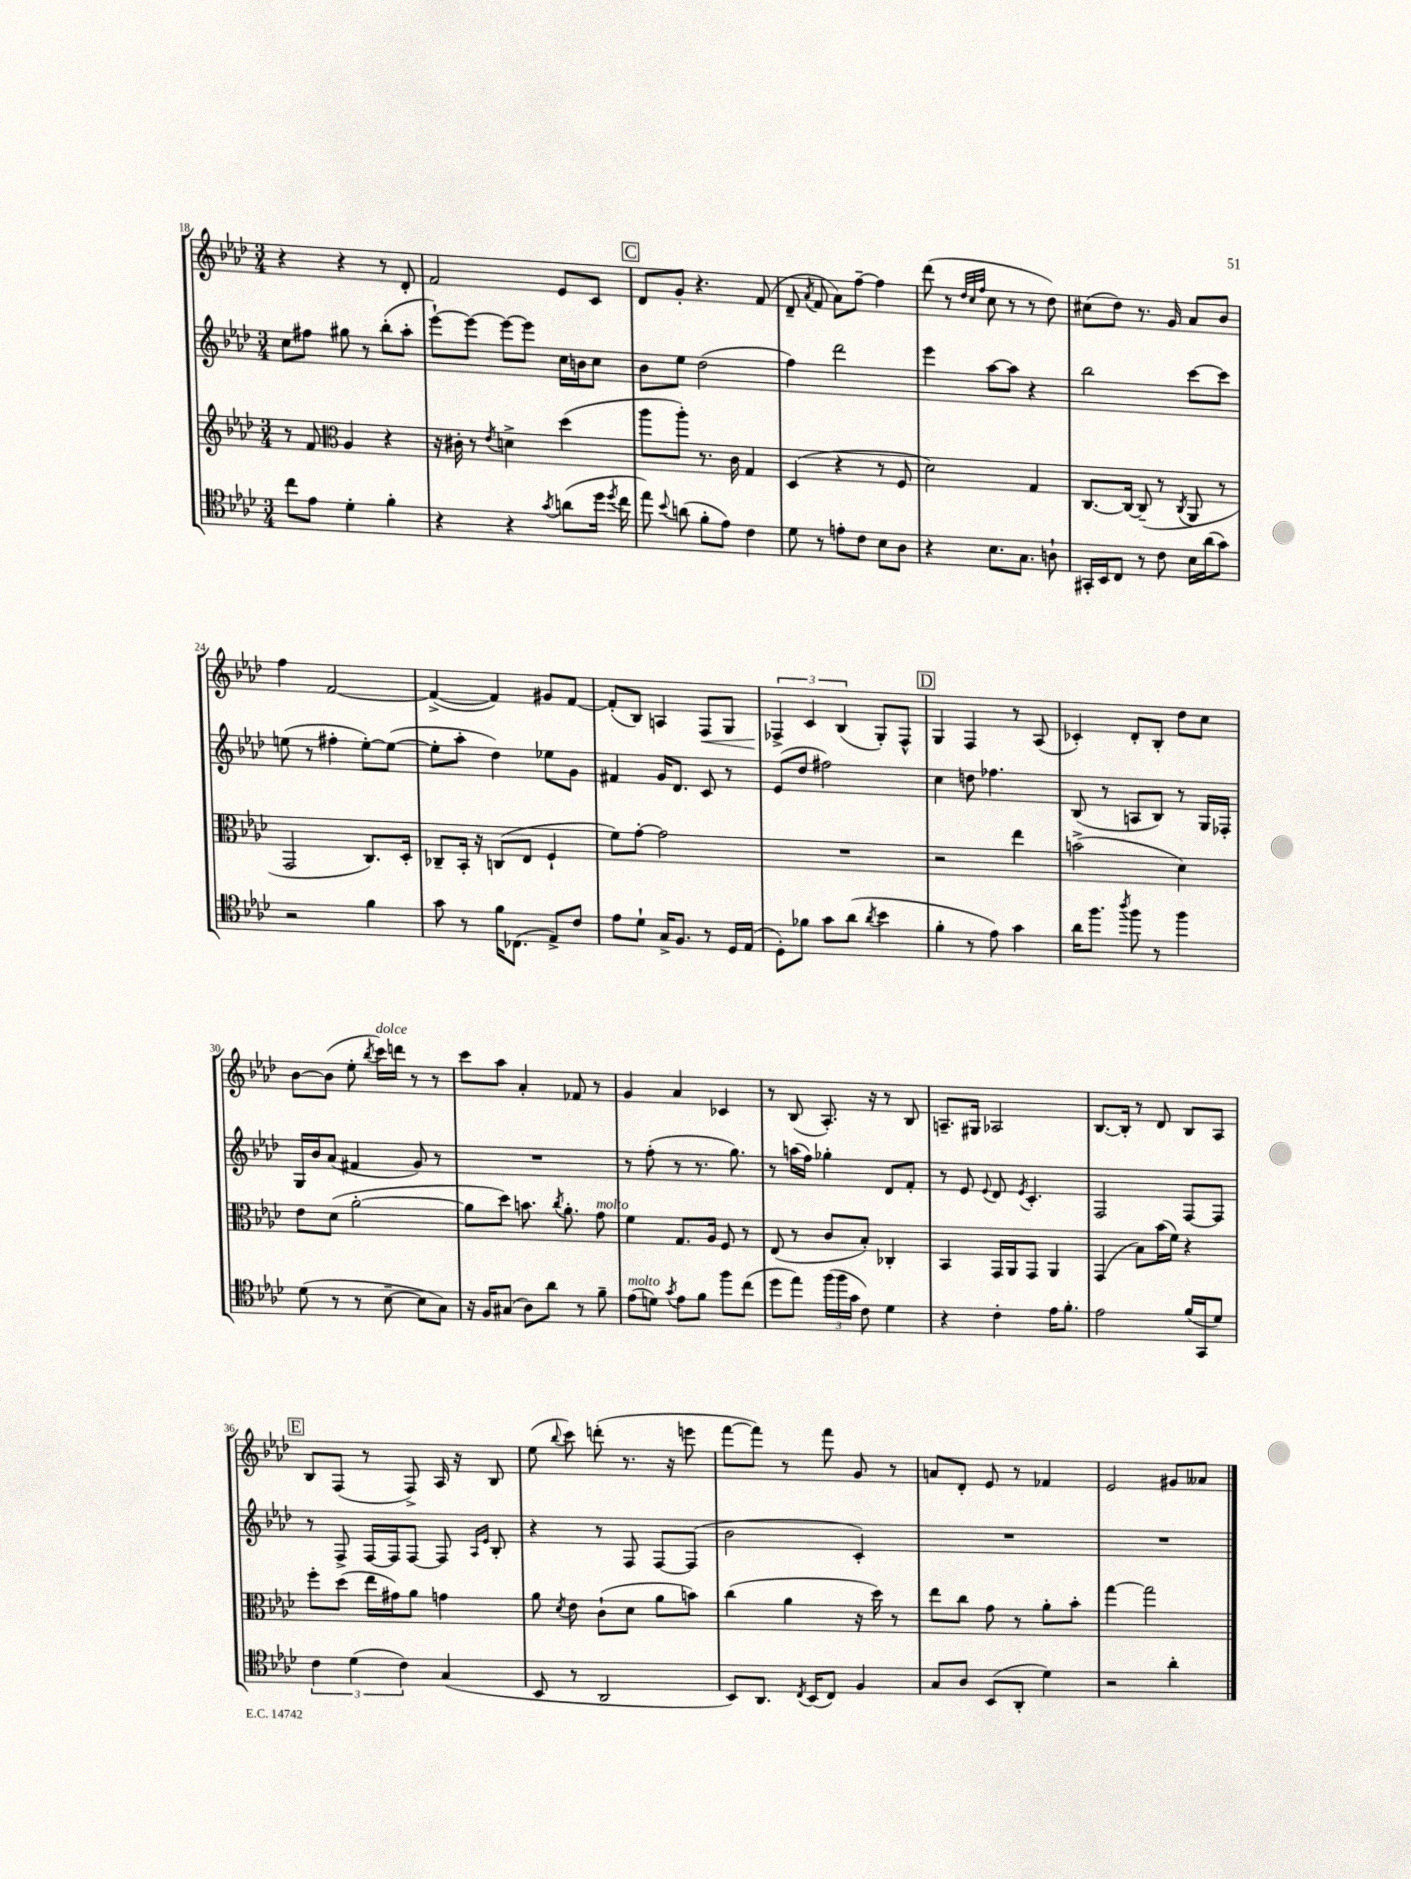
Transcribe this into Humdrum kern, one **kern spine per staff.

**kern	**kern	**kern	**kern
*staff4	*staff3	*staff2	*staff1
*clefC4	*clefG2	*clefG2	*clefG2
*k[b-e-a-d-]	*k[b-e-a-d-]	*k[b-e-a-d-]	*k[b-e-a-d-]
*M3/4	*M3/4	*M3/4	*M3/4
8cc	8r	8cc	4r
8e-	8f	8ff#	.
*	*clefC3	*	*
4d-'	4A-	8gg#	4r
.	.	8r	.
4f'	4r	(8bb-'	8r
.	.	8aa-'	8d-'
=	=	=	=
4r	16r	[8eee-`)	2f
.	16c#'	.	.
.	8r	8eee-_	.
.	8qe-	.	.
4r	4d^	8eee-_	.
.	.	8eee-]	.
8qg	.	.	.
(8a	(4dd-	16cc	8e-
.	.	16b	.
16dd-	.	8cc	8c
8qdd-	.	.	.
16cc	.	.	.
=	=	=	=
8ee-)	8aa-	8b-	8d-
8qqb-	.	.	.
(8a	8aa-')	8ee-	8g'
8f'	8.r	(2dd-	4.r
8e-)	.	.	.
.	16c	.	.
4c	4G	.	.
.	.	.	(8f
=	=	=	=
8d-	(4D-	4ff)	8d-~
.	.	.	8qa-
8r	.	.	8f
8e'	4r	2ddd-	8a-)
8c	.	.	[8ff~
8B-	8r	.	4ff]
8A-	8F	.	.
=	=	=	=
4r	2d-)	4eee-	(8ddd-
.	.	.	8r
.	.	.	32qqdd-
.	.	.	32qqcc
.	.	.	32qqff
8.B-	.	[8aa-	8cc
.	.	8aa-]	8r
8.G	.	.	.
.	4G	4r	8r
8A`	.	.	8dd-)
=	=	=	=
16GG#'	[8.C	2bb-	(8cc#
16BB-	.	.	.
8C	.	.	8dd-)
.	16C_	.	.
8r	(8C~]	.	8.r
8c	8r	.	.
.	.	.	16g
.	8qC	.	.
16B-	8AA-	[8ccc	8a-
(16a-	.	.	.
8g)	8r	8ccc]	8b-
=	=	=	=
2r	2GG	(8ee	4ff
.	.	8r	.
.	.	4ff#'	[2f
4f	8.C)	[8ee')	.
.	.	(8ee_	.
.	16D-'	.	.
=	=	=	=
8g	8C-~	8ee']	(4f^_
8r	16BB-'	8aa-'	.
.	16r	.	.
16f	(8C	4dd-)	4f])
(8.C-	.	.	.
.	8E-	.	.
8E-^)	4F`	8ee-	8g#
8c	.	8g	[8f
=	=	=	=
8e-	8f)	4f#	(8f']
8d-`	[8g'	.	8B-)
16G^	2g]	16g	4A
8.F	.	8.d-	.
8r	.	8c	8F
16D-	.	8r	8G
(16E-	.	.	.
=	=	=	=
8D-')	2.r	(8e-	6F-^
8f-	.	8dd-	.
.	.	.	6c
8g	.	2ff#)	.
.	.	.	(6B-
(8a-	.	.	.
8qa-	.	.	.
4b-	.	.	8G')
.	.	.	8F-^^
=	=	=	=
4f'	2r	4cc	4G
8r	.	8dd	4F
8e-)	.	4.ff-	.
4g	4ee-	.	8r
.	.	.	(8A-
=	=	=	=
16a-	(2b^	(8B-	4c-')
8.ff	.	.	.
.	.	8r	.
8qaa-	.	.	.
8ff	.	8A	8d-'
8r	.	8B-)	8B-'
4ff	4d-)	8r	8dd-
.	.	16G	8cc
.	.	16F-'	.
=	=	=	=
(8d-	8e-	16G	[8b-
.	.	16b-	.
8r	(8d-	(8a-	(8b-]
8r	[2a-'	4f#	8ee-'
.	.	.	8qbb-
[8B-~	.	.	16ccc)
.	.	.	16ddd
8B-]	.	8g)	8r
8G)	.	8r	8r
=	=	=	=
16r	8a-]	2.r	8ccc
16F	.	.	.
(8G#	8dd-)	.	8aa-
8A-)	8.b	.	4a-'
8a-	.	.	.
.	8qcc	.	.
.	8.a-'	.	.
8r	.	.	8f-
8f~	8g	.	8r
=	=	=	=
(8e-	4f	8r	4g
8d)	.	(8ff'	.
8qg	.	.	.
8e-	8.G	8r	4a-
8f	.	8.r	.
.	16A-	.	.
8ff	8F	.	4c-
.	.	8.gg)	.
(8cc	8r	.	.
=	=	=	=
8dd-	(8E-	8r	8r
8ee-)	8r	(16aa	(8B-
.	.	16ff)	.
(24ff	8c	4gg-'	8.A-')
24ff	.	.	.
24g	.	.	.
8c)	8B-')	.	.
.	.	.	16r
4d-	4C-'	8d-	8r
.	.	8f'	8B-
=	=	=	=
4r	4BB-	8r	8.A~
.	.	8e-	.
.	.	.	16G#
.	.	8qqe-	.
4c'	16GG	8d-	2A-
.	16AA-	.	.
.	.	8qe-	.
.	8GG	4.c'	.
16e-	4AA-	.	.
8.f'	.	.	.
=	=	=	=
2e-	(4GG	2F	[8.B-
.	.	.	16B-']
.	8B-)	.	8r
.	(16b-	.	8d-
.	16f)	.	.
(16f	4r	[8F	8B-
16GG	.	.	.
8d-)	.	8F]	8A-
=	=	=	=
6c	8ff'	8r	8B-
.	(8dd-	8F^	(8F
(6d-	.	.	.
.	16ee-	[16F	8r
.	16g#)	16F]	.
6c)	.	.	.
.	8a-	[8F	8F^)
(4G	4g	8F]	16A-
.	.	.	16r
.	.	16qqA-	.
.	.	16qqe-	.
.	.	8B-'	8B-
=	=	=	=
8BB-	8a-	4r	(8ee-
.	8qd-	.	8qqbb-
8r	8e-	.	8ccc)
2AA-	(8c`	8r	(8ddd'
.	8d-	8F	8.r
.	8a-	[8F	.
.	.	.	16r
.	8b)	(8F]	8eee
=	=	=	=
8BB-)	(4cc	2b-	[8fff
8.AA-	.	.	8fff])
.	4a-	.	8r
8qC	.	.	.
(16BB-	.	.	.
8C)	.	.	8fff
4F	16r	4c')	8g
.	16dd-)	.	.
.	8r	.	8r
=	=	=	=
8G	8ee-	2.r	8a
8A-	8cc	.	8d-'
(8BB-	8g	.	8e-
8AA-'	8r	.	8r
4d-)	8a-'	.	4f-
.	8b-'	.	.
=	=	=	=
2r	[4gg	2.r	2e-
.	2gg]	.	.
4a-'	.	.	8g#
.	.	.	8a--
==	==	==	==
*-	*-	*-	*-
